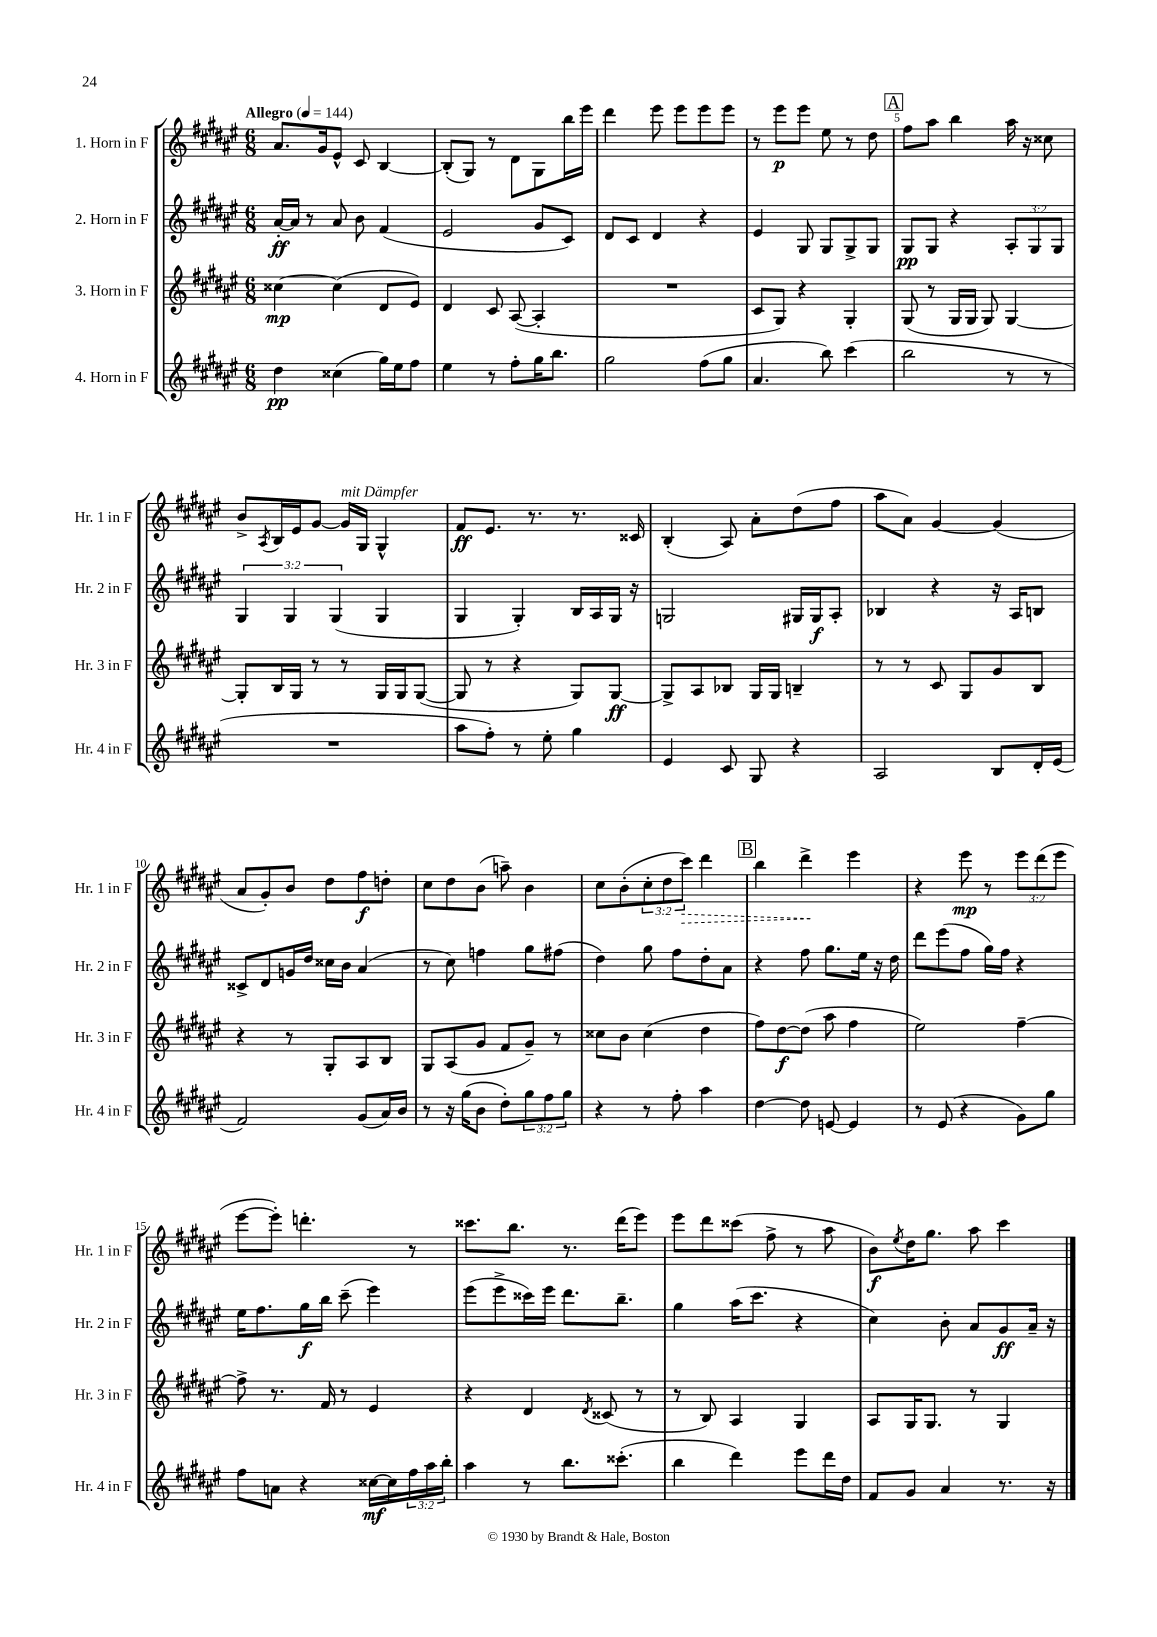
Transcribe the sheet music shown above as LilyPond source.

<<
\new StaffGroup <<
\new Staff = "s0" \with { instrumentName = "1. Horn in F" shortInstrumentName = "Hr. 1 in F" } {
    \clef treble \key fis \major \numericTimeSignature \time 6/8 \override Staff.TupletNumber.text = #tuplet-number::calc-fraction-text \tempo "Allegro" 4 = 144
    ais'8. gis'16 eis'8-^ cis'8 b4~ |
    b8-.( gis8) r8 dis'8 gis8 b''16 eis'''16 |
    dis'''4 eis'''8 eis'''8 eis'''8 eis'''8 |
    r8 eis'''8\p eis'''8 eis''8 r8 dis''8 |
    \mark \markup { \box "A" } fis''8 ais''8 b''4 ais''16 r16 cisis''8 |
    b'8-> \acciaccatura { ais8 } b16 eis'16 gis'8~ gis'16^\markup { \italic "mit Dämpfer" } gis16 gis4-^ |
    fis'8\ff eis'8. r8. r8. cisis'16 |
    b4-.( ais8) ais'8-. dis''8( fis''8 |
    ais''8 ais'8) gis'4~ gis'4( |
    ais'8 gis'8-.) b'8 dis''8 fis''8\f d''8-. |
    cis''8 dis''8 b'8( a''8--) b'4 |
    cis''8 b'8-.( \tuplet 3/2 { cis''8-. dis''8 \once \override Hairpin.style = #'dashed-line cis'''8\>) } dis'''4 |
    \mark \markup { \box "B" } b''4 dis'''4->\! eis'''4 |
    r4 eis'''8\mp r8 \tuplet 3/2 { eis'''8 dis'''8( eis'''8 } |
    eis'''8~ eis'''8-.) d'''4.-. r8 |
    cisis'''8. b''8. r8. dis'''16( eis'''8) |
    eis'''8 dis'''8 cisis'''8( fis''8-> r8 ais''8 |
    b'8\f) \acciaccatura { eis''8 } dis''16 gis''8. ais''8 cis'''4 \bar "|." |
}
\new Staff = "s1" \with { instrumentName = "2. Horn in F" shortInstrumentName = "Hr. 2 in F" } {
    \clef treble \key fis \major \numericTimeSignature \time 6/8 \override Staff.TupletNumber.text = #tuplet-number::calc-fraction-text
    ais'16~-.\ff ais'16 r8 ais'8 b'8 fis'4( |
    eis'2 gis'8 cis'8) |
    dis'8 cis'8 dis'4 r4 |
    eis'4 gis8 gis8 gis8-> gis8 |
    \mark \markup { \box "A" } gis8\pp gis8 r4 \tuplet 3/2 { ais8-. gis8 gis8 } |
    \tuplet 3/2 { gis4 gis4 gis4( } gis4 |
    gis4 gis4-.) b16 ais16 gis16 r16 |
    g2 gis16 gis16\f ais8-. |
    bes4 r4 r16 ais16 b8 |
    cisis'8-> dis'8 g'16 dis''16 cisis''16 b'16 ais'4( |
    r8 cis''8) f''4 gis''8 fis''8( |
    dis''4) gis''8 fis''8 dis''8-. ais'8 |
    \mark \markup { \box "B" } r4 fis''8 gis''8. eis''16 r16 dis''16 |
    dis'''8 eis'''8( fis''8 gis''16) fis''16 r4 |
    eis''16 fis''8. gis''16\f b''16 cis'''8--( eis'''4) |
    eis'''8( eis'''8-> cisis'''16) eis'''16 dis'''8. b''8.-- |
    gis''4 ais''16( cis'''8. r4 |
    cis''4) b'8-. ais'8 gis'8\ff ais'16-- r16 \bar "|." |
}
\new Staff = "s2" \with { instrumentName = "3. Horn in F" shortInstrumentName = "Hr. 3 in F" } {
    \clef treble \key fis \major \numericTimeSignature \time 6/8
    cisis''4~\mp cisis''4( dis'8 eis'8) |
    dis'4 cis'8 ais8~( ais4-. |
    R2. |
    cis'8 gis8) r4 gis4-. |
    \mark \markup { \box "A" } gis8( r8 gis16 gis16 gis8) gis4~ |
    gis8-. b16 gis16 r8 r8 gis16 gis16 gis8~( |
    gis8 r8 r4 gis8) gis8~\ff |
    gis8-> ais8 bes8 gis16 gis16 b4-- |
    r8 r8 cis'8 gis8 gis'8 b8 |
    r4 r8 gis8-. ais8 b8 |
    gis8 ais8( gis'8 fis'8 gis'8--) r8 |
    cisis''8 b'8 cisis''4( dis''4 |
    \mark \markup { \box "B" } fis''8) dis''8~\f dis''8( ais''8 fis''4 |
    eis''2) fis''4~-- |
    fis''8-> r8. fis'16 r8 eis'4 |
    r4 dis'4 \acciaccatura { dis'8 } cisis'8( r8 |
    r8 b8) ais4 gis4 |
    ais8 gis16 gis8. r8 gis4 \bar "|." |
}
\new Staff = "s3" \with { instrumentName = "4. Horn in F" shortInstrumentName = "Hr. 4 in F" } {
    \clef treble \key fis \major \numericTimeSignature \time 6/8 \override Staff.TupletNumber.text = #tuplet-number::calc-fraction-text
    dis''4\pp cisis''4( gis''16) eis''16 fis''8 |
    eis''4 r8 fis''8-. gis''16 b''8. |
    gis''2 fis''8( gis''8 |
    ais'4. b''8) cis'''4( |
    \mark \markup { \box "A" } b''2 r8 r8 |
    R2. |
    ais''8 fis''8-.) r8 eis''8-. gis''4 |
    eis'4 cis'8 gis8 r4 |
    ais2 b8 dis'16-. eis'16( |
    fis'2) gis'8( ais'16) b'16 |
    r8 r16 gis''16( b'8 dis''8-.) \tuplet 3/2 { gis''8 fis''8 gis''8 } |
    r4 r8 fis''8-. ais''4 |
    \mark \markup { \box "B" } dis''4~ dis''8 e'8~ e'4 |
    r8 eis'8( r4 gis'8) gis''8 |
    fis''8 a'8 r4 cisis''16~\mf cisis''16 \tuplet 3/2 { fis''16 ais''16 b''16-. } |
    ais''4 r8 b''8. cisis'''8.-.( |
    b''4 dis'''4) eis'''8 dis'''16 dis''16 |
    fis'8 gis'8 ais'4 r8. r16 \bar "|." |
}
>>
>>
\layout { \context { \Score \override BarNumber.break-visibility = ##(#f #t #t) barNumberVisibility = #(every-nth-bar-number-visible 5) } }
